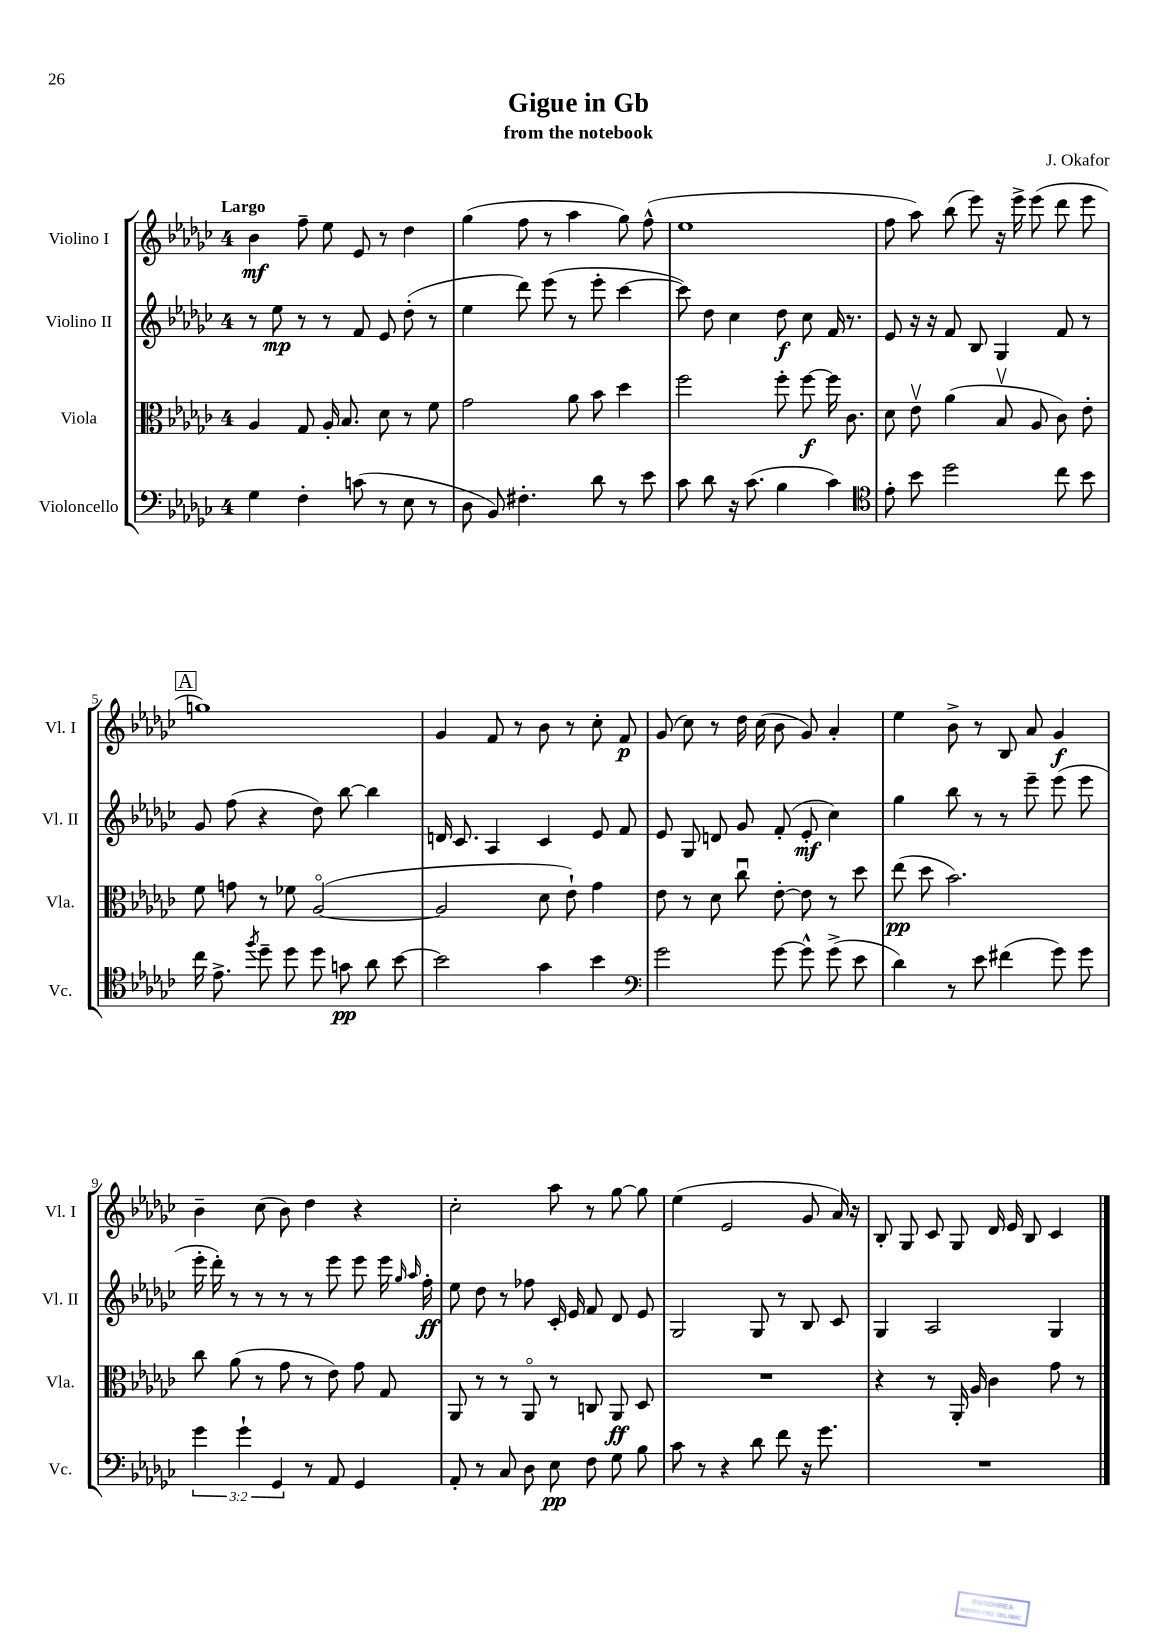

**kern	**dynam	**kern	**dynam	**kern	**dynam	**kern	**dynam
*part4	*part4	*part3	*part3	*part2	*part2	*part1	*part1
*staff4	*staff4	*staff3	*staff3	*staff2	*staff2	*staff1	*staff1
*I"Violoncello	*	*I"Viola	*	*I"Violino II	*	*I"Violino I	*
*I'Vc.	*	*I'Vla.	*	*I'Vl. II	*	*I'Vl. I	*
*clefF4	*	*clefC3	*	*clefG2	*	*clefG2	*
*k[b-e-a-d-g-c-]	*	*k[b-e-a-d-g-c-]	*	*k[b-e-a-d-g-c-]	*	*k[b-e-a-d-g-c-]	*
*M4/4	*	*M4/4	*	*M4/4	*	*M4/4	*
=1	=1	=1	=1	=1	=1	=1	=1
!	!	!	!	!	!	!LO:TX:a:B:t=Largo	!
4G-\	.	4A-/	.	8r	.	4b-\	mf
.	.	.	.	8ee-\	mp	.	.
4F'\	.	8G-/	.	8r	.	8ff~\	.
.	.	16A-'/	.	8r	.	8ee-\	.
.	.	8.B-/	.	.	.	.	.
(8cn\	.	.	.	8f/	.	8e-/	.
8r	.	8d-\	.	8e-/	.	8r	.
8E-\	.	8r	.	(8dd-'\	.	4dd-\	.
8r	.	8f\	.	8r	.	.	.
=2	=2	=2	=2	=2	=2	=2	=2
8D-\	.	2g-\	.	4ee-\	.	(4gg-\	.
8BB-/)	.	.	.	.	.	.	.
4.F#X'\	.	.	.	8ddd-\)	.	8ff\	.
.	.	.	.	(8eee-\	.	8r	.
.	.	8a-\	.	8r	.	4aa-\	.
8d-\	.	8b-\	.	8eee-'\	.	.	.
8r	.	4dd-\	.	[4ccc-\	.	8gg-\)	.
8e-\	.	.	.	.	.	(8ff^^\	.
=3	=3	=3	=3	=3	=3	=3	=3
8c-\	.	2ff\	.	8ccc-\])	.	1ee-	.
8d-\	.	.	.	8dd-\	.	.	.
16r	.	.	.	4cc-\	.	.	.
(8.c-\	.	.	.	.	.	.	.
4B-\	.	8ff'\	.	8dd-\	f	.	.
.	.	[8ff\	f	8cc-\	.	.	.
4c-\)	.	16ff\]	.	16f/	.	.	.
.	.	8.c-\	.	8.r	.	.	.
=4	=4	=4	=4	=4	=4	=4	=4
*clefC4	*	*	*	*	*	*	*
8e-'\	.	8d-\	.	8e-/	.	8ff\	.
8b-\	.	8e-v\	.	16r	.	8aa-\)	.
.	.	.	.	16r	.	.	.
2dd-\	.	(4a-\	.	8f/	.	(8bb-\	.
.	.	.	.	8B-/	.	8eee-\)	.
.	.	8B-v/	.	4G-/	.	16r	.
.	.	.	.	.	.	16eee-^\	.
.	.	8A-/	.	.	.	(8eee-\	.
8cc-\	.	8c-\)	.	8f/	.	8ddd-\	.
8b-\	.	8e-'\	.	8r	.	8eee-\	.
!!LO:LB:g=z
!!LO:REH:place=s1:t=A
=5	=5	=5	=5	=5	=5	=5	=5
16cc-\	.	8f\	.	8g-/	.	1ggn)	.
8.e-^\	.	.	.	.	.	.	.
.	.	8gn\	.	(8ff\	.	.	.
8qff/	.	.	.	.	.	.	.
8dd-~\	.	8r	.	4r	.	.	.
8dd-\	.	8f-X\	.	.	.	.	.
8dd-\	.	([2A-/	.	8dd-\)	.	.	.
8gn\	pp	.	.	[8bb-\	.	.	.
8a-\	.	.	.	4bb-\]	.	.	.
[8b-\	.	.	.	.	.	.	.
=6	=6	=6	=6	=6	=6	=6	=6
2b-\]	.	2A-/]	.	16dn/	.	4g-/	.
.	.	.	.	8.c-/	.	.	.
.	.	.	.	4A-/	.	8f/	.
.	.	.	.	.	.	8r	.
4g-\	.	8d-\	.	4c-/	.	8b-\	.
.	.	8e-`\)	.	.	.	8r	.
4b-\	.	4g-\	.	8e-/	.	8cc-'\	.
.	.	.	.	8f/	.	8f/	p
=7	=7	=7	=7	=7	=7	=7	=7
*clefF4	*	*	*	*	*	*	*
2g-\	.	8e-\	.	8e-/	.	(8g-/	.
.	.	8r	.	8G-/	.	8cc-\)	.
.	.	8d-\	.	8dn/	.	8r	.
.	.	8cc-u\	.	8g-/	.	16dd-\	.
.	.	.	.	.	.	(16cc-\	.
[8g-\	.	[8e-'\	.	(8f'/	.	8b-\	.
8g-^^\]	.	8e-\]	.	8e-'/	mf	8g-/)	.
(8g-^\	.	8r	.	4cc-\)	.	4a-'/	.
8e-\	.	8dd-\	.	.	.	.	.
=8	=8	=8	=8	=8	=8	=8	=8
4d-\)	.	(8ee-\	pp	4gg-\	.	4ee-\	.
.	.	8dd-\	.	.	.	.	.
8r	.	2.b-\)	.	8bb-\	.	8b-^\	.
8e-\	.	.	.	8r	.	8r	.
(4f#X\	.	.	.	8r	.	8B-/	.
.	.	.	.	8eee-~\	.	8a-/	.
8g-\)	.	.	.	(8eee-\	.	4g-/	f
8g-\	.	.	.	8eee-\	.	.	.
!!LO:LB:g=z
=9	=9	=9	=9	=9	=9	=9	=9
6g-\	.	8cc-\	.	16eee-'\	.	4b-~\	.
.	.	.	.	16ddd-'\)	.	.	.
.	.	(8a-\	.	8r	.	.	.
6g-`\	.	.	.	.	.	.	.
.	.	8r	.	8r	.	(8cc-\	.
6GG-/	.	.	.	.	.	.	.
.	.	8g-\	.	8r	.	8b-\)	.
8r	.	8r	.	8r	.	4dd-\	.
8AA-/	.	8e-\)	.	8eee-\	.	.	.
4GG-/	.	8g-\	.	8eee-\	.	4r	.
.	.	8G-/	.	16eee-\	.	.	.
.	.	.	.	16qqgg-/	.	.	.
.	.	.	.	16qqaa-/	.	.	.
.	.	.	.	16ff'\	ff	.	.
=10	=10	=10	=10	=10	=10	=10	=10
8AA-'/	.	8AA-/	.	8ee-\	.	2cc-'\	.
8r	.	8r	.	8dd-\	.	.	.
8C-/	.	8r	.	8r	.	.	.
8D-\	.	8AA-/	.	8ff-X\	.	.	.
8E-\	pp	8r	.	16c-'/	.	8aa-\	.
.	.	.	.	16e-/	.	.	.
8F\	.	8Cn/	.	8f/	.	8r	.
8G-\	.	8AA-/	ff	8d-/	.	[8gg-\	.
8B-\	.	8D-/	.	8e-/	.	8gg-\]	.
=11	=11	=11	=11	=11	=11	=11	=11
8c-\	.	1r	.	2G-/	.	(4ee-\	.
8r	.	.	.	.	.	.	.
4r	.	.	.	.	.	2e-/	.
8d-\	.	.	.	8G-/	.	.	.
8f\	.	.	.	8r	.	.	.
16r	.	.	.	8B-/	.	8g-/	.
8.g-\	.	.	.	.	.	.	.
.	.	.	.	8c-/	.	16a-/)	.
.	.	.	.	.	.	16r	.
=12	=12	=12	=12	=12	=12	=12	=12
1r	.	4r	.	4G-/	.	8B-'/	.
.	.	.	.	.	.	8G-/	.
.	.	8r	.	2A-/	.	8c-/	.
.	.	16AA-'/	.	.	.	8G-/	.
.	.	16A-/	.	.	.	.	.
.	.	4c-\	.	.	.	16d-/	.
.	.	.	.	.	.	16e-/	.
.	.	.	.	.	.	8B-/	.
.	.	8g-\	.	4G-/	.	4c-/	.
.	.	8r	.	.	.	.	.
==	==	==	==	==	==	==	==
*-	*-	*-	*-	*-	*-	*-	*-
